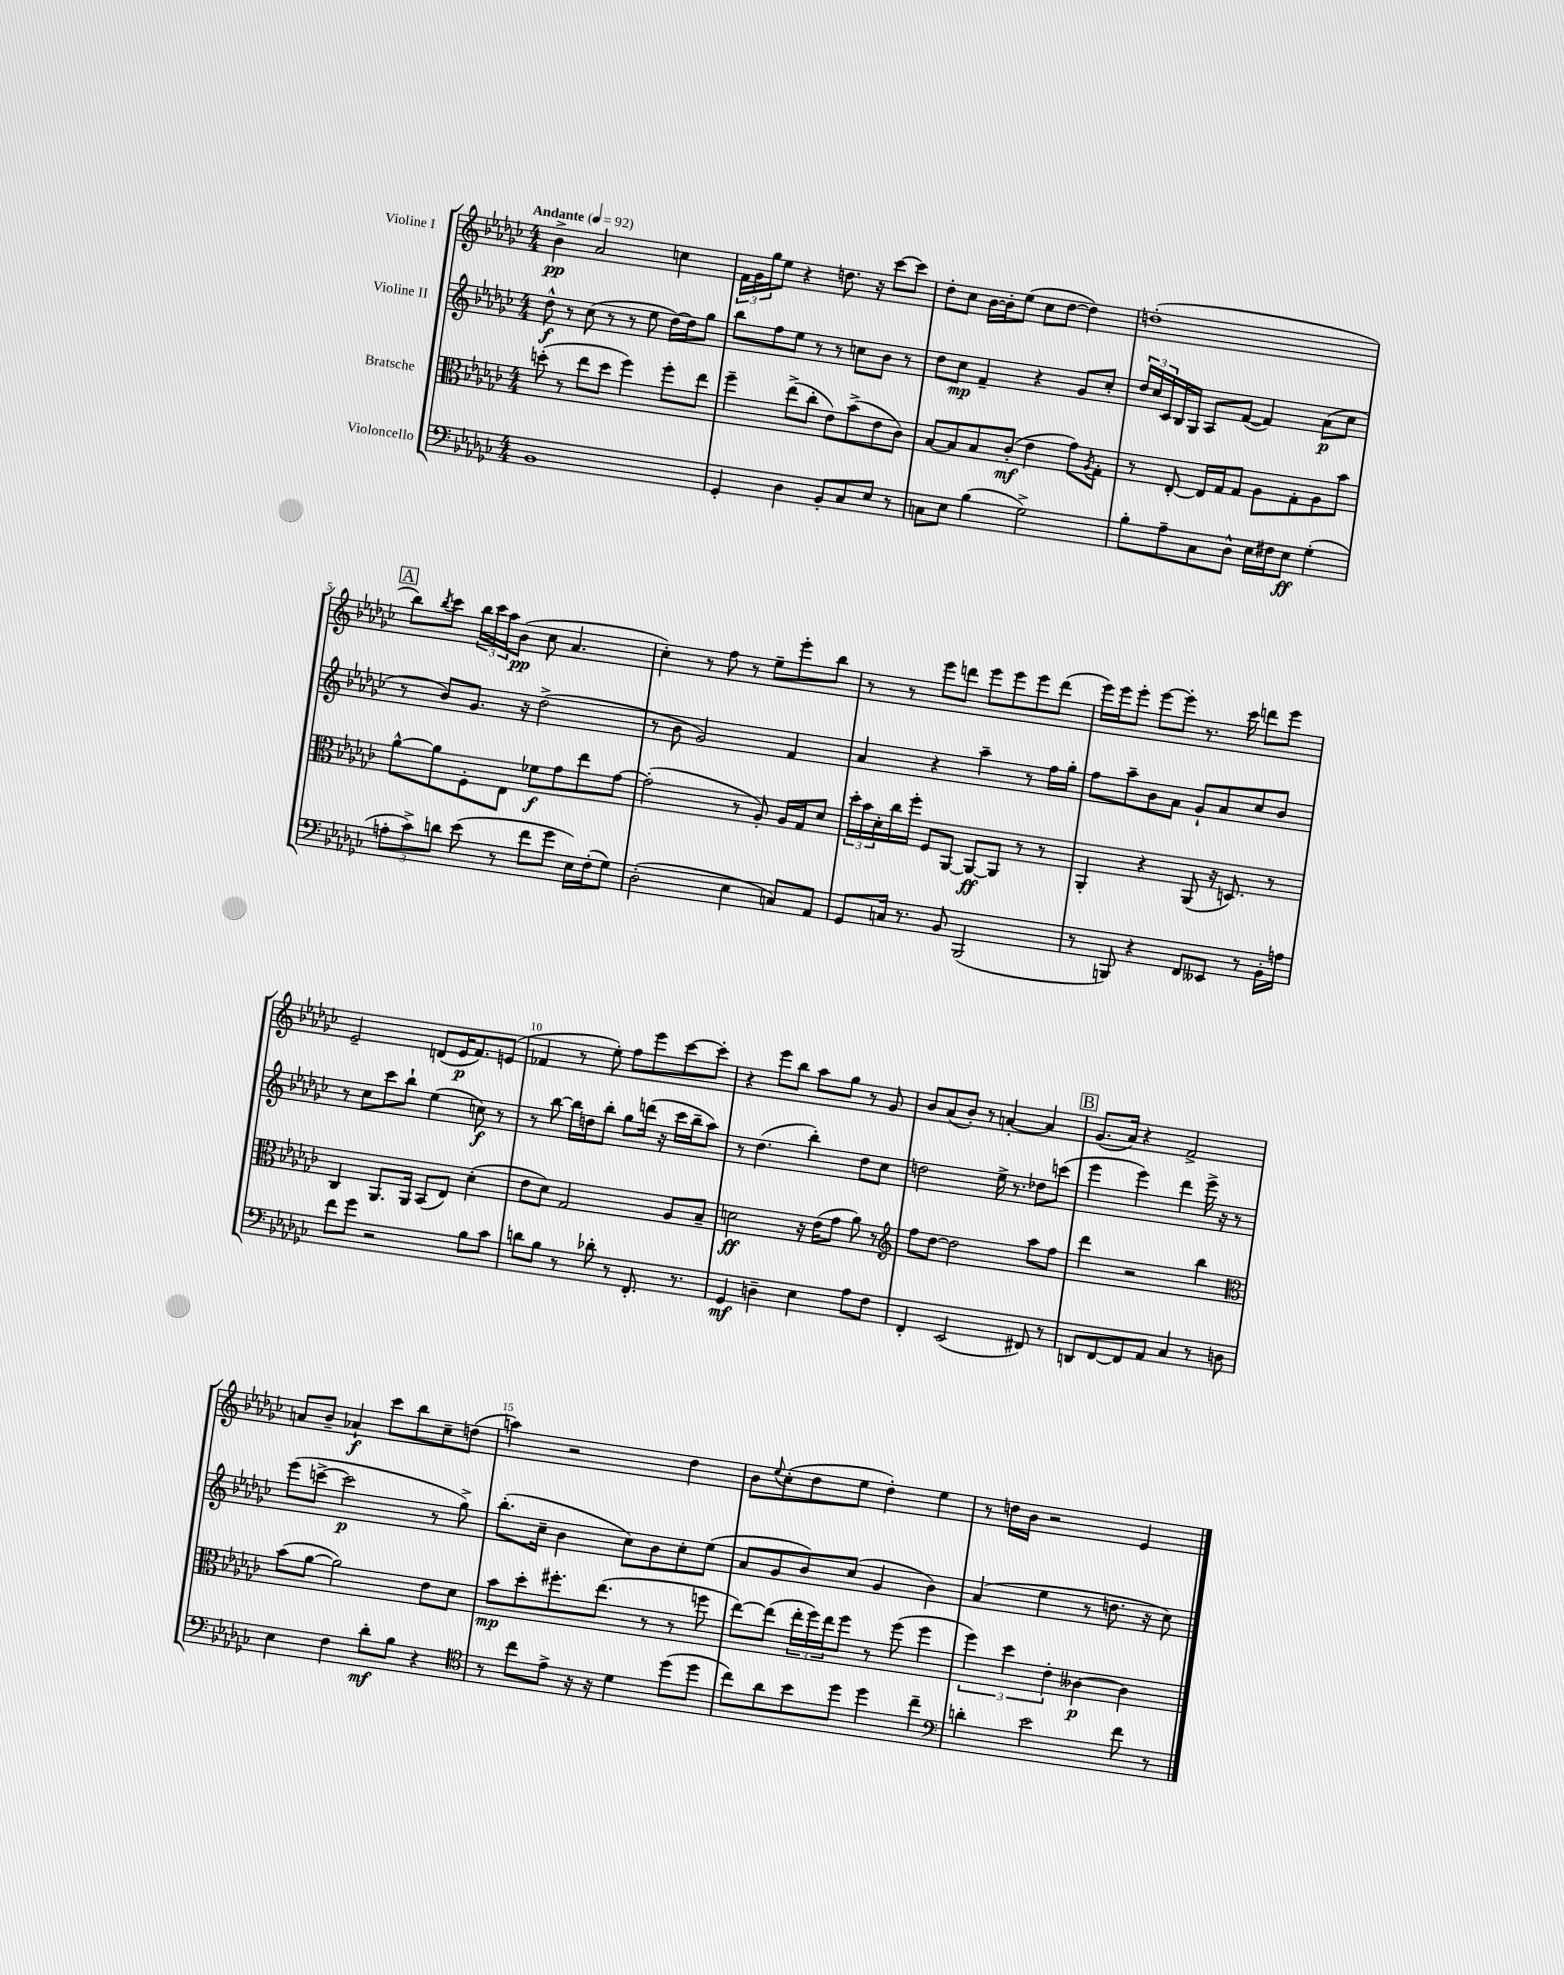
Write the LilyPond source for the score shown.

<<
\new StaffGroup <<
\new Staff = "s0" \with { instrumentName = "Violine I" } {
    \clef treble \key ges \major \numericTimeSignature \time 4/4 \tempo "Andante" 4 = 92
    bes'4->\pp aes'2 c''4 |
    \tuplet 3/2 { f'16 ges'16 ges''16 } ees''8 r4 d''8. r16 ces'''8~ ces'''8 |
    des''8-. ces''8 bes'16~ bes'16-. ees''8( ces''8 des''8~ des''4) |
    d''1-.( |
    \mark \markup { \box "A" } bes''8) \acciaccatura { bes''8 } ces'''8 \tuplet 3/2 { bes''16 ces'''16 aes''16 } bes'8\pp( ces''8 aes'4. |
    ces''4-.) r8 f''8 r8 ees''8-- ees'''8-. bes''8 |
    r8 r8 ees'''8 d'''8 ees'''8 ees'''8 ees'''8 d'''8( |
    ees'''16) ees'''16 ees'''8-. ees'''8~ ees'''8-. r8. ces'''16 d'''8 ees'''8 |
    ees'2-- d'8( ees'16\p f'8.) e'8( |
    fes'4 r8 ees''8-.) f''8 ees'''8 ces'''8~ ces'''8-. |
    r4 ees'''8 bes''8 aes''8 ges''8 r8 ges'8 |
    bes'8 aes'8( bes'8-.) r8 a'4~-. a'4 |
    \mark \markup { \box "B" } ges'8.( aes'16) r4 f'2-> |
    a'8 bes'8-- aes'4-!\f ces'''8 bes''8 ces''8-- d''8( |
    a''4) r2 des''4 |
    bes'8 \appoggiatura { ees''8 } ces''8-.( des''8 ees''8 des''4-.) ees''4 |
    r8 d''16 bes'16 r2 ees'4 \bar "|." |
}
\new Staff = "s1" \with { instrumentName = "Violine II" } {
    \clef treble \key ges \major \numericTimeSignature \time 4/4
    des''8-^\f r8 ces''8( r8 r8 ees''8 des''16~) des''16 ges''8 |
    bes''8 f''8 ees''8 r8 r8 c''8 bes'8 r8 |
    des''8 ces''8\mp f'4-- r4 ges'8 ces''8-. |
    \tuplet 3/2 { des''16 ces''16 ces'16 } bes16 ges16 aes8 f'8~( f'4) aes'8\p( ces''8 |
    \mark \markup { \box "A" } r8 bes'8) ges'8. r16 des''2->( |
    r8 bes'8 ges'2) f'4 |
    aes'4 r4 aes''4-- r8 f''16 ges''16-. |
    f''8 aes''8-- bes'8 aes'8 ges'8-! aes'8 ces''8 bes'8 |
    r8 ces''8 ces'''8 bes''8-! ees''4( c''8\f) r8 |
    r8 bes''8~ bes''16 d''16 bes''8-. ges''8 d'''16( r16 ces'''16 bes''16-- aes''8) |
    r8 des''4.( bes''4-.) des''8 ces''8 |
    d''2 ees''16-> r8. des''8 c'''8( |
    \mark \markup { \box "B" } ees'''4 ees'''4) des'''4 ees'''16-> r16 r8 |
    ees'''8( c'''8~-> c'''2\p r8 ges''8->) |
    bes''8.-.( ces''16-- bes'4 ces''8) bes'8 ces''8-. ees''8( |
    aes'8 ges'8 bes'8) ces''8( ges'4 bes'4) |
    aes'4( ees''4 r8 d''8. r16 ces''8) \bar "|." |
}
\new Staff = "s2" \with { instrumentName = "Bratsche" } {
    \clef alto \key ges \major \numericTimeSignature \time 4/4
    d''8-.( r8 ees''8 d''8 f''4) f''8-. ees''8 |
    f''4-- ees''8->( ces''8-. ees'8) bes'8->( ees'8 ces'8) |
    bes8~ bes8 bes8 ces'8-.\mf( ees'4 ges'8) \acciaccatura { aes8 } ges8-. |
    r8 ees8~-. ees16 ges16 ges8 aes8 ges8-. aes8 bes'8 |
    \mark \markup { \box "A" } aes'8~-^ aes'8 f8-. ees8 fes'8\f ges'8 ees''8 ges'8~ |
    ges'2-.( r8 aes8-.) aes16 ges16 des'8 |
    \tuplet 3/2 { des''16-. bes'16 des'16-. } ces''16 f''16-. f8 aes,8~ aes,8~\ff aes,8 r8 r8 |
    aes,4-. r4 aes,8( r16 d8.) r8 |
    ces4 aes,8. aes,16 bes,8( ees8) des'4-.( |
    ees'8 des'8) ges2 aes8 bes8-- |
    d'2\ff r16 ees'16( ges'8 aes'8) r8 |
    \clef treble f''8 des''8~ des''2 aes''8 f''8 |
    \mark \markup { \box "B" } des'''4 r2 bes''4 |
    \clef alto bes'8( aes'8~ aes'2) ees'8 des'8 |
    bes'8\mp des''8-. fis''8.-. ees''8.( r8 r8 f''8 |
    ees''8~) ees''8( \tuplet 3/2 { ees''16-. f''16) ees''16 } f''8 r8 f''8( f''4 |
    \tuplet 3/2 { f''4) des''4 ees'4-. } ceses'4~\p ceses'4 \bar "|." |
}
\new Staff = "s3" \with { instrumentName = "Violoncello" } {
    \clef bass \key ges \major \numericTimeSignature \time 4/4
    bes,1 |
    ges,4-. des4 bes,8-. ces8 ees8 r8 |
    c8 ees8 bes4( ges2->) |
    bes8-. aes8-- ces8 des8-^ ees16 fis16 ees8\ff ges4-.( |
    \mark \markup { \box "A" } \tuplet 3/2 { a8-. ces'8->) d'8 } ees'8( r8 f'8 ges'8 ees16) f16-.( ges8) |
    des2-.( ees4 c8) aes,8 |
    ges,8 c16 r8. bes,8 bes,,2( |
    r8 b,,8) r4 f,8 eeses,8 r8 bes,16-. a16 |
    f'8 ges'8 r2 bes8 ces'8 |
    d'8 bes8 r8 des'8-. r8 f,8.-. r8. |
    ges,4\mf d4-- ees4 aes8 f8 |
    f,4-. ees,2( fis,8) r8 |
    \mark \markup { \box "B" } d,8 f,8~ f,8 aes,8 ces4 r8 d8 |
    ees4 f4 des'8-.\mf bes8 r4 |
    \clef tenor r8 ces''8 ees'8-> r16 r16 des'4 des''8( des''8 |
    ces''8) aes'8 bes'8 des''8 des''4 ces''4-- |
    \clef bass d'4-. ees'2 f'8 r8 \bar "|." |
}
>>
>>
\layout { \context { \Score \override BarNumber.break-visibility = ##(#f #t #t) barNumberVisibility = #(every-nth-bar-number-visible 5) } }
